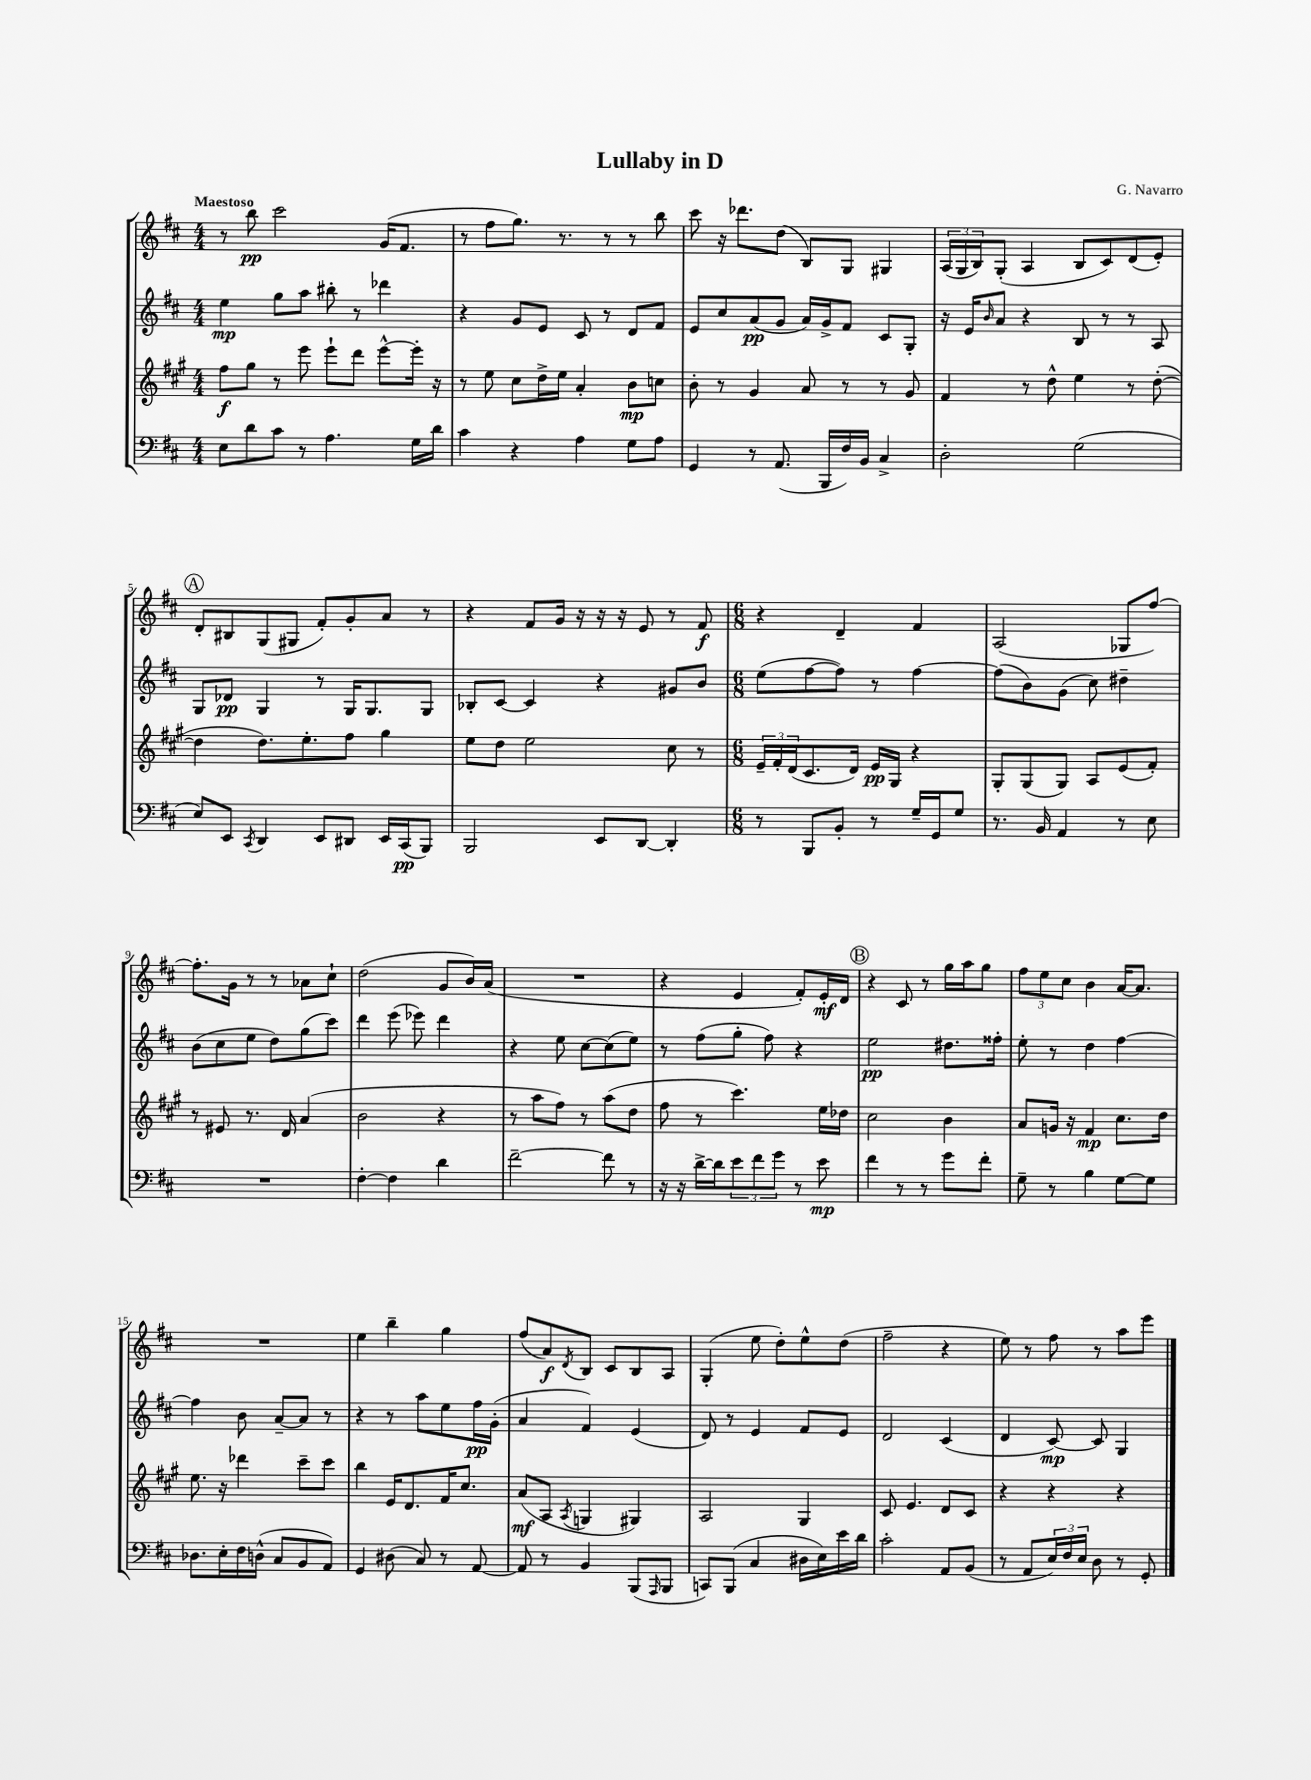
\header { title = "Lullaby in D" composer = "G. Navarro" }
<<
\new StaffGroup <<
\new Staff = "s0" {
    \clef treble \key d \major \numericTimeSignature \time 4/4 \tempo "Maestoso"
    r8 b''8\pp cis'''2 g'16( fis'8. |
    r8 fis''8 g''8.) r8. r8 r8 b''8 |
    cis'''8 r16 des'''8. d''8( b8) g8 gis4 |
    \tuplet 3/2 { a16( g16 b16) } g8-.( a4 b8 cis'8) d'8( e'8-.) |
    \mark \markup { \circle "A" } d'8-. bis8 g8( gis8 fis'8-.) g'8-. a'8 r8 |
    r4 fis'8 g'16 r16 r16 r16 e'8 r8 fis'8\f |
    \numericTimeSignature \time 6/8 r4 d'4-- fis'4 |
    a2( ges8 fis''8~) |
    fis''8.-. g'16 r8 r8 aes'8 cis''8-! |
    d''2( g'8 b'16) a'16( |
    R2. |
    r4 e'4 fis'8-.) e'16-.\mf d'16 |
    \mark \markup { \circle "B" } r4 cis'8 r8 g''16 a''16 g''8 |
    \tuplet 3/2 { fis''8 e''8 cis''8 } b'4 a'16~ a'8. |
    R2. |
    e''4 b''4-- g''4 |
    fis''8( a'8\f) \acciaccatura { d'8 } b8 cis'8 b8 a8 |
    g4-.( e''8 d''8-.) e''8-^ d''8( |
    fis''2-- r4 |
    e''8) r8 fis''8 r8 a''8 e'''8 \bar "|." |
}
\new Staff = "s1" {
    \clef treble \key d \major \numericTimeSignature \time 4/4
    e''4\mp g''8 a''8 bis''8-. r8 des'''4 |
    r4 g'8 e'8 cis'8 r8 d'8 fis'8 |
    e'8 cis''8 a'8\pp( g'8 a'16) g'16-> fis'8 cis'8 g8-. |
    r16 e'16 \grace { b'16 } a'8 r4 b8 r8 r8 a8 |
    \mark \markup { \circle "A" } g8 des'8\pp g4 r8 g16 g8. g8 |
    bes8-. cis'8~ cis'4 r4 gis'8 b'8 |
    \numericTimeSignature \time 6/8 e''8( fis''8~ fis''8) r8 fis''4~ |
    fis''8( b'8) g'8( cis''8) dis''4-- |
    b'8( cis''8 e''8 d''8) g''8( cis'''8) |
    d'''4 e'''8( ees'''8) d'''4 |
    r4 e''8 cis''8~ cis''8( e''8) |
    r8 fis''8( g''8-. fis''8) r4 |
    \mark \markup { \circle "B" } e''2\pp dis''8. fisis''16-. |
    e''8-. r8 d''4 fis''4~ |
    fis''4 b'8 a'8~-- a'8 r8 |
    r4 r8 a''8 e''8 fis''16\pp g'16-.( |
    a'4 fis'4) e'4( |
    d'8) r8 e'4 fis'8 e'8 |
    d'2 cis'4( |
    d'4 cis'8~\mp) cis'8 g4 \bar "|." |
}
\new Staff = "s2" {
    \clef treble \key a \major \numericTimeSignature \time 4/4
    fis''8\f gis''8 r8 e'''8 e'''8-! d'''8 e'''8~-^ e'''16-. r16 |
    r8 e''8 cis''8 d''16-> e''16 a'4-. b'8\mp c''8 |
    b'8-. r8 gis'4 a'8 r8 r8 gis'8 |
    fis'4 r8 d''8-^ e''4 r8 d''8~-.( |
    \mark \markup { \circle "A" } d''4 d''8.) e''8.-. fis''8 gis''4 |
    e''8 d''8 e''2 cis''8 r8 |
    \numericTimeSignature \time 6/8 \tuplet 3/2 { e'16-- fis'16-. d'16( } cis'8. d'16) e'16\pp gis16 r4 |
    gis8-. gis8( gis8) a8 e'8( fis'8-.) |
    r8 eis'8 r8. d'16 a'4( |
    b'2 r4 |
    r8 a''8 fis''8) r8 a''8( d''8 |
    fis''8 r8 cis'''4.) e''16 des''16 |
    \mark \markup { \circle "B" } cis''2 b'4 |
    a'8 g'16 r16 fis'4\mp cis''8. d''16 |
    e''8. r16 des'''4 cis'''8-- cis'''8 |
    b''4 e'16 d'8. fis'16 cis''8. |
    a'8\mf( a8 \acciaccatura { a8 } g4 gis4) |
    a2 gis4 |
    cis'8 e'4. d'8 cis'8 |
    r4 r4 r4 \bar "|." |
}
\new Staff = "s3" {
    \clef bass \key d \major \numericTimeSignature \time 4/4
    e8 d'8 cis'8 r8 a4. g16 d'16 |
    cis'4 r4 a4 g8 a8 |
    g,4 r8 a,8.( b,,16 fis16) b,16 cis4-> |
    d2-. g2( |
    \mark \markup { \circle "A" } e8) e,8 \acciaccatura { cis,8 } d,4 e,8 dis,8 e,16 cis,16\pp( b,,8) |
    b,,2 e,8 d,8~ d,4-. |
    \numericTimeSignature \time 6/8 r8 b,,8 b,8-. r8 g16-- g,16 g8 |
    r8. b,16 a,4 r8 e8 |
    R2. |
    fis4~-. fis4 d'4 |
    fis'2~-- fis'8 r8 |
    r16 r16 d'16~-> d'16 \tuplet 3/2 { e'8 fis'8 g'8 } r8 e'8\mp |
    \mark \markup { \circle "B" } fis'4 r8 r8 g'8 fis'8-. |
    g8-- r8 b4 g8~ g8 |
    des8. e16-. fis16 d16-^( cis8 b,8 a,8) |
    g,4 dis8( cis8) r8 a,8~ |
    a,8 r8 b,4 b,,8( \grace { a,,16 } b,,8 |
    c,8) b,,8( cis4 dis16 e16) e'16 d'16 |
    cis'2-. a,8 b,8( |
    r8 a,8 \tuplet 3/2 { e16) fis16 e16 } d8 r8 g,8-. \bar "|." |
}
>>
>>
